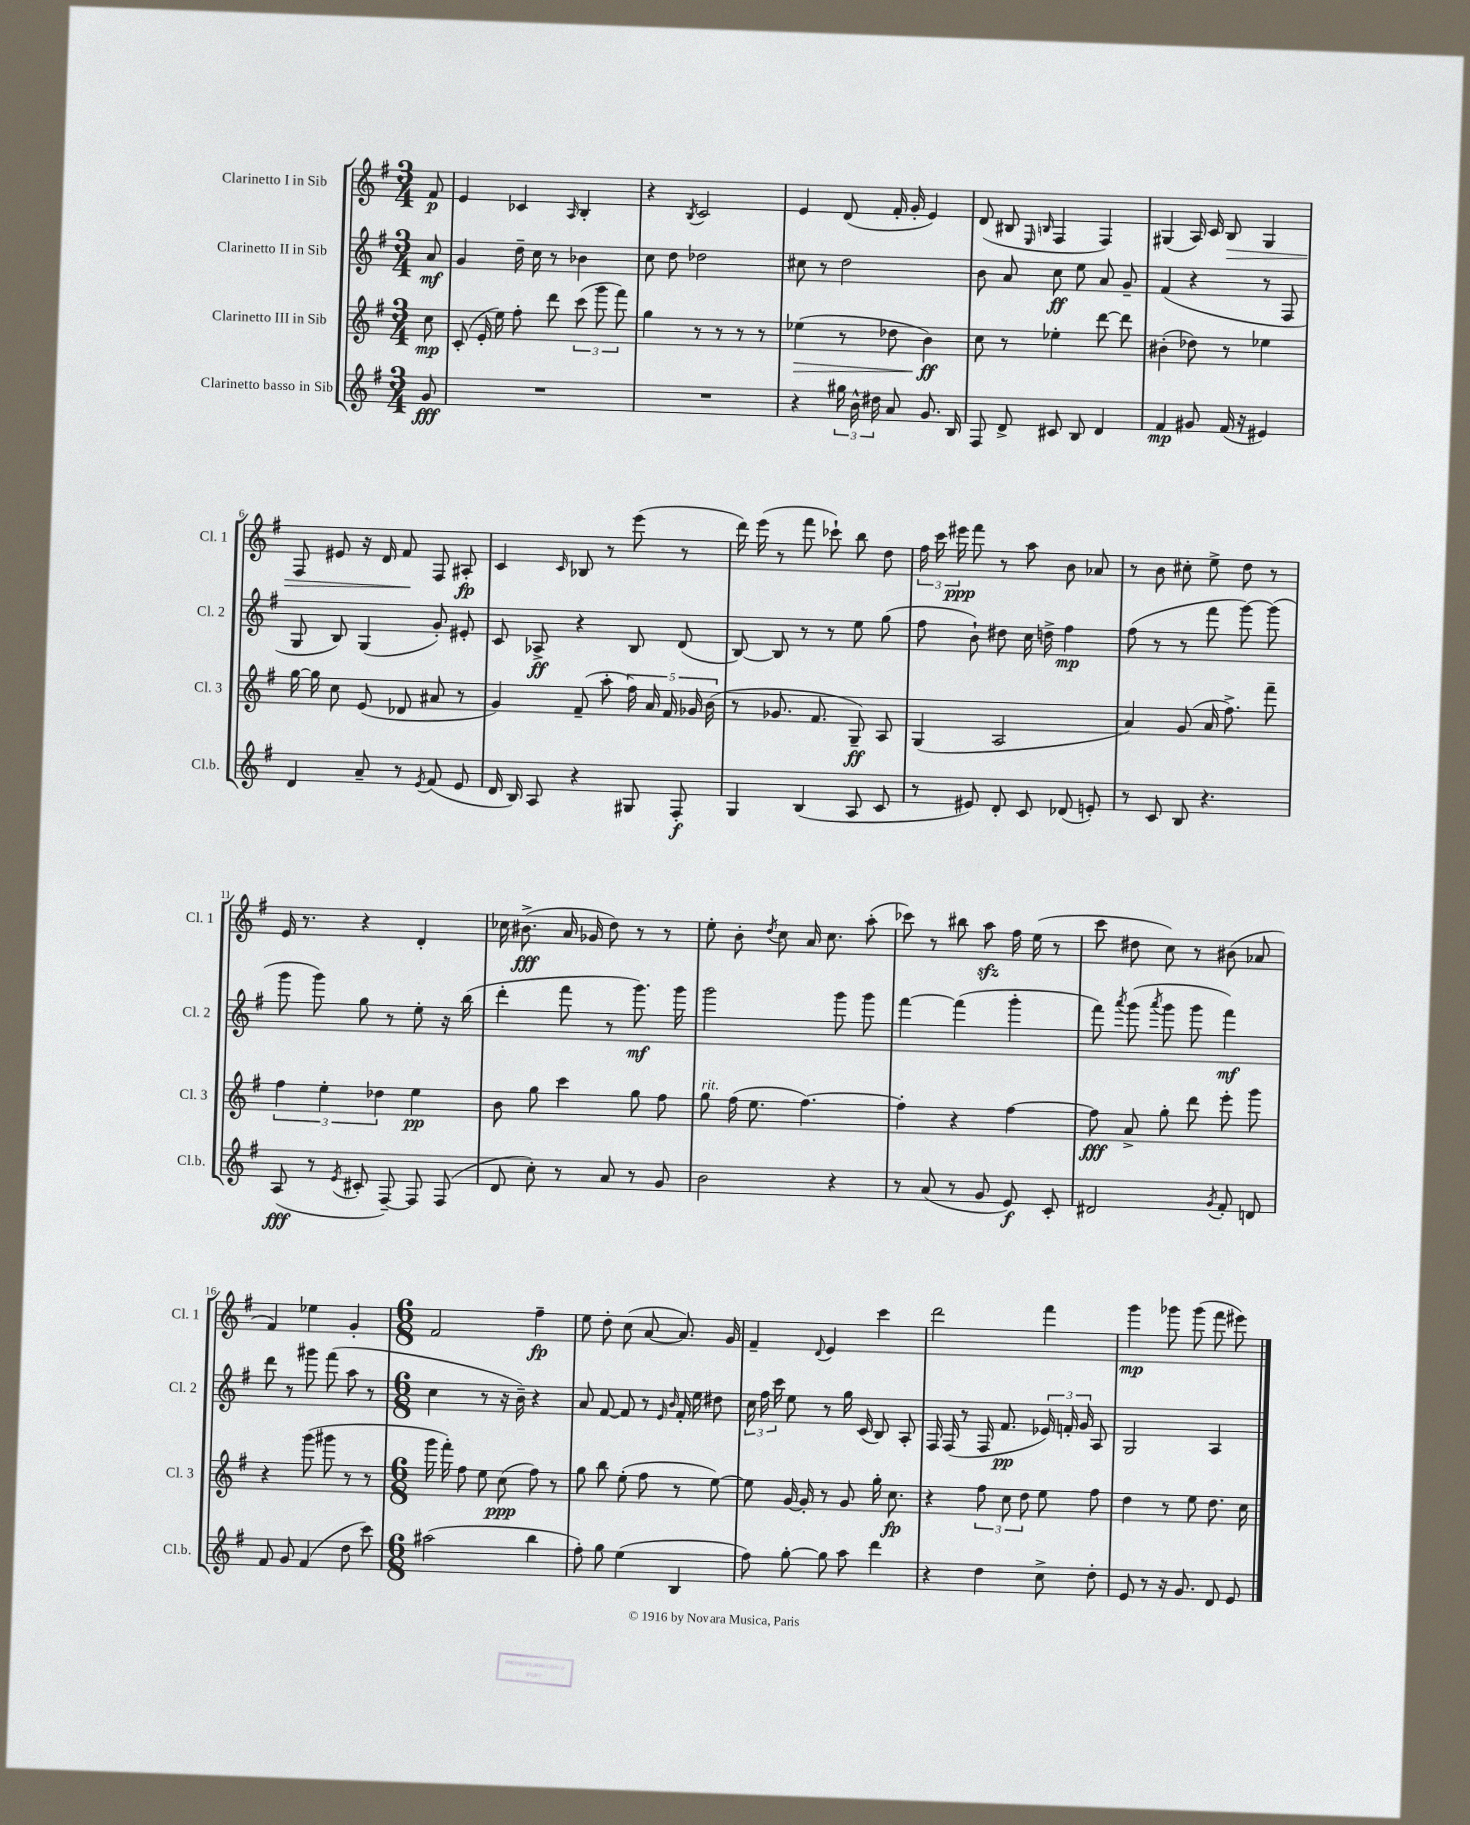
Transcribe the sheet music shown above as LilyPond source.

<<
\new StaffGroup <<
\new Staff = "s0" \with { instrumentName = "Clarinetto I in Sib" shortInstrumentName = "Cl. 1" } {
    \clef treble \key g \major \numericTimeSignature \time 3/4 \partial 8
    \autoBeamOff fis'8\p |
    e'4 ces'4 \grace { a16 } b4-. |
    r4 \acciaccatura { b8 } c'2 |
    e'4 d'8( fis'16-. g'16-. e'4) |
    d'8( bis8 \grace { e16 b16 } fis4 fis4) |
    gis4( a16) c'16 b8\> gis4 |
    fis8 eis'8 r16 d'16 fis'8\! fis8 ais8-.\fp |
    c'4 \grace { c'16 } bes8 r8 e'''8( r8 |
    d'''16) e'''16( r8 fis'''8 ces'''8-!) b''8 d''8 |
    \tuplet 3/2 { fis''16 c'''16 eis'''16\ppp } fis'''8 r8 a''8 b'8 aes'8 |
    r8 b'8 cis''8-. e''8-> d''8 r8 |
    e'16 r8. r4 d'4-. |
    ces''16 bis'8.->\fff( a'16 ges'16 d''8) r8 r8 |
    e''8-. b'8-. \acciaccatura { d''8 } c''8 a'16 c''8. a''8-.( |
    ces'''8) r8 bis''8 a''8\sfz fis''16 e''16( r8 |
    c'''8 dis''8 c''8) r8 bis'8( aes'8 |
    fis'4) ees''4 g'4-. |
    \numericTimeSignature \time 6/8 fis'2 fis''4--\fp |
    e''8 d''8-. c''8( a'8~ a'8.) g'16 |
    fis'4-- \appoggiatura { d'8 } e'4 c'''4 |
    d'''2 fis'''4 |
    g'''4\mp ges'''8 ges'''8( fis'''8 eis'''8) \bar "|." |
}
\new Staff = "s1" \with { instrumentName = "Clarinetto II in Sib" shortInstrumentName = "Cl. 2" } {
    \clef treble \key g \major \numericTimeSignature \time 3/4 \partial 8
    \autoBeamOff a'8\mf |
    g'4 d''16-- c''16 r8 bes'4 |
    c''8 d''8 des''2 |
    cis''8 r8 d''2 |
    b'8 a'8 c''8\ff e''8 a'8 g'8-- |
    fis'4( r4 r8 fis8 |
    g8 b8) g4( g'8-.) eis'8-. |
    c'8 aes8->\ff r4 b8 d'8( |
    b8~) b8 r8 r8 e''8 g''8( |
    fis''8 b'8-!) dis''8 c''16 d''16-> fis''4\mp |
    fis''8( r8 r8 fis'''8 g'''8~) g'''8( |
    g'''8 g'''8) g''8 r8 e''8-. r16 b''16( |
    d'''4-. fis'''8 r8 g'''8.\mf) g'''16 |
    g'''2 g'''8 g'''8 |
    fis'''4~ fis'''4( g'''4-. |
    fis'''8) \acciaccatura { a'''8 } g'''8( \acciaccatura { a'''8 } g'''8 g'''8 fis'''4\mf) |
    d'''8 r8 gis'''8 fis'''8( a''8 r8 |
    \numericTimeSignature \time 6/8 c''4 r8 r16 b'16--) r4 |
    a'8 fis'8~ fis'8 r8 \grace { e'16 b'16 } fis'16-. e''16 dis''8 |
    \tuplet 3/2 { c''16 fis''16 c'''16 } e''8 r8 g''16 c'16( b8) a8-. |
    fis16 fis16( r8 fis16 fis'8.\pp \tuplet 3/2 { ees'16) f'16-. g'16 } a8 |
    g2 a4 \bar "|." |
}
\new Staff = "s2" \with { instrumentName = "Clarinetto III in Sib" shortInstrumentName = "Cl. 3" } {
    \clef treble \key g \major \numericTimeSignature \time 3/4 \partial 8
    \autoBeamOff c''8\mp |
    c'8-.( e'16-. e''16) fis''8-. d'''8 \tuplet 3/2 { c'''8( g'''8 fis'''8) } |
    g''4 r8 r8 r8 r8 |
    ees''4\>( r8 des''8 b'4\ff\!) |
    c''8 r8 ees''4-. d'''8~ d'''8 |
    bis'4-.( des''8) r8 ees''4 |
    g''16~ g''16 c''8 e'8( des'8 ais'8 r8 |
    g'4) fis'8--( a''8-. \tuplet 5/4 { fis''16) a'16 fis'16 ges'16 b'16( } |
    r8 ges'8. fis'8. g8--\ff) a8 |
    g4( a2 |
    a'4) g'8( a'16 fis''8.->) fis'''8-- |
    \tuplet 3/2 { fis''4 e''4-. des''4 } e''4\pp |
    b'8 g''8 c'''4 g''8 fis''8 |
    g''8^\markup { \italic "rit." } fis''16( e''8. fis''4.~) |
    fis''4-. r4 fis''4~ |
    fis''8\fff a'8-> g''8-. d'''8 e'''8-. g'''8 |
    r4 g'''8( gis'''8 r8 r8 |
    \numericTimeSignature \time 6/8 g'''16 fis'''16-.) fis''8 e''8 c''8\ppp( fis''8) r8 |
    g''8 b''8 e''8-.( fis''8 r8 e''8~) |
    e''8 g'16~ g'16-. r8 g'8 g''16-. c''8.\fp |
    r4 \tuplet 3/2 { fis''8 c''8 d''8 } e''8 fis''8 |
    d''4 r8 e''8 d''8. c''16 \bar "|." |
}
\new Staff = "s3" \with { instrumentName = "Clarinetto basso in Sib" shortInstrumentName = "Cl.b." } {
    \clef treble \key g \major \numericTimeSignature \time 3/4 \partial 8
    \autoBeamOff g'8\fff |
    R2. |
    R2. |
    r4 \tuplet 3/2 { gis''16 b'16-^ dis''16 } a'8 g'8. b16 |
    fis8 d'8-> cis'8 b8 d'4 |
    fis'4\mp gis'8 fis'16( r16 eis'4) |
    d'4 a'8-- r8 \acciaccatura { e'8 } fis'8( e'8 |
    d'16 b16) a8 r4 gis8 fis8-.\f |
    g4 b4( a8 c'8 |
    r8 eis'8) d'8-. c'8 des'8( e'8-.) |
    r8 c'8 b8 r4. |
    a8\fff( r8 \acciaccatura { e'8 } cis'8-. fis8~--) fis8 fis8( |
    d'8 c''8-.) r8 a'8 r8 g'8 |
    b'2 r4 |
    r8 a'8( r8 g'8 e'8\f) c'8-. |
    dis'2 \acciaccatura { g'8 } fis'8-. d'8 |
    fis'8 g'8 fis'4( d''8 c'''8) |
    \numericTimeSignature \time 6/8 ais''2( b''4 |
    fis''8-.) g''8 e''4( b4 |
    fis''8) g''8~-. g''8 a''8 d'''4 |
    r4 d''4 c''8-> d''8-. |
    e'8 r8 r16 g'8. d'8 e'8 \bar "|." |
}
>>
>>
